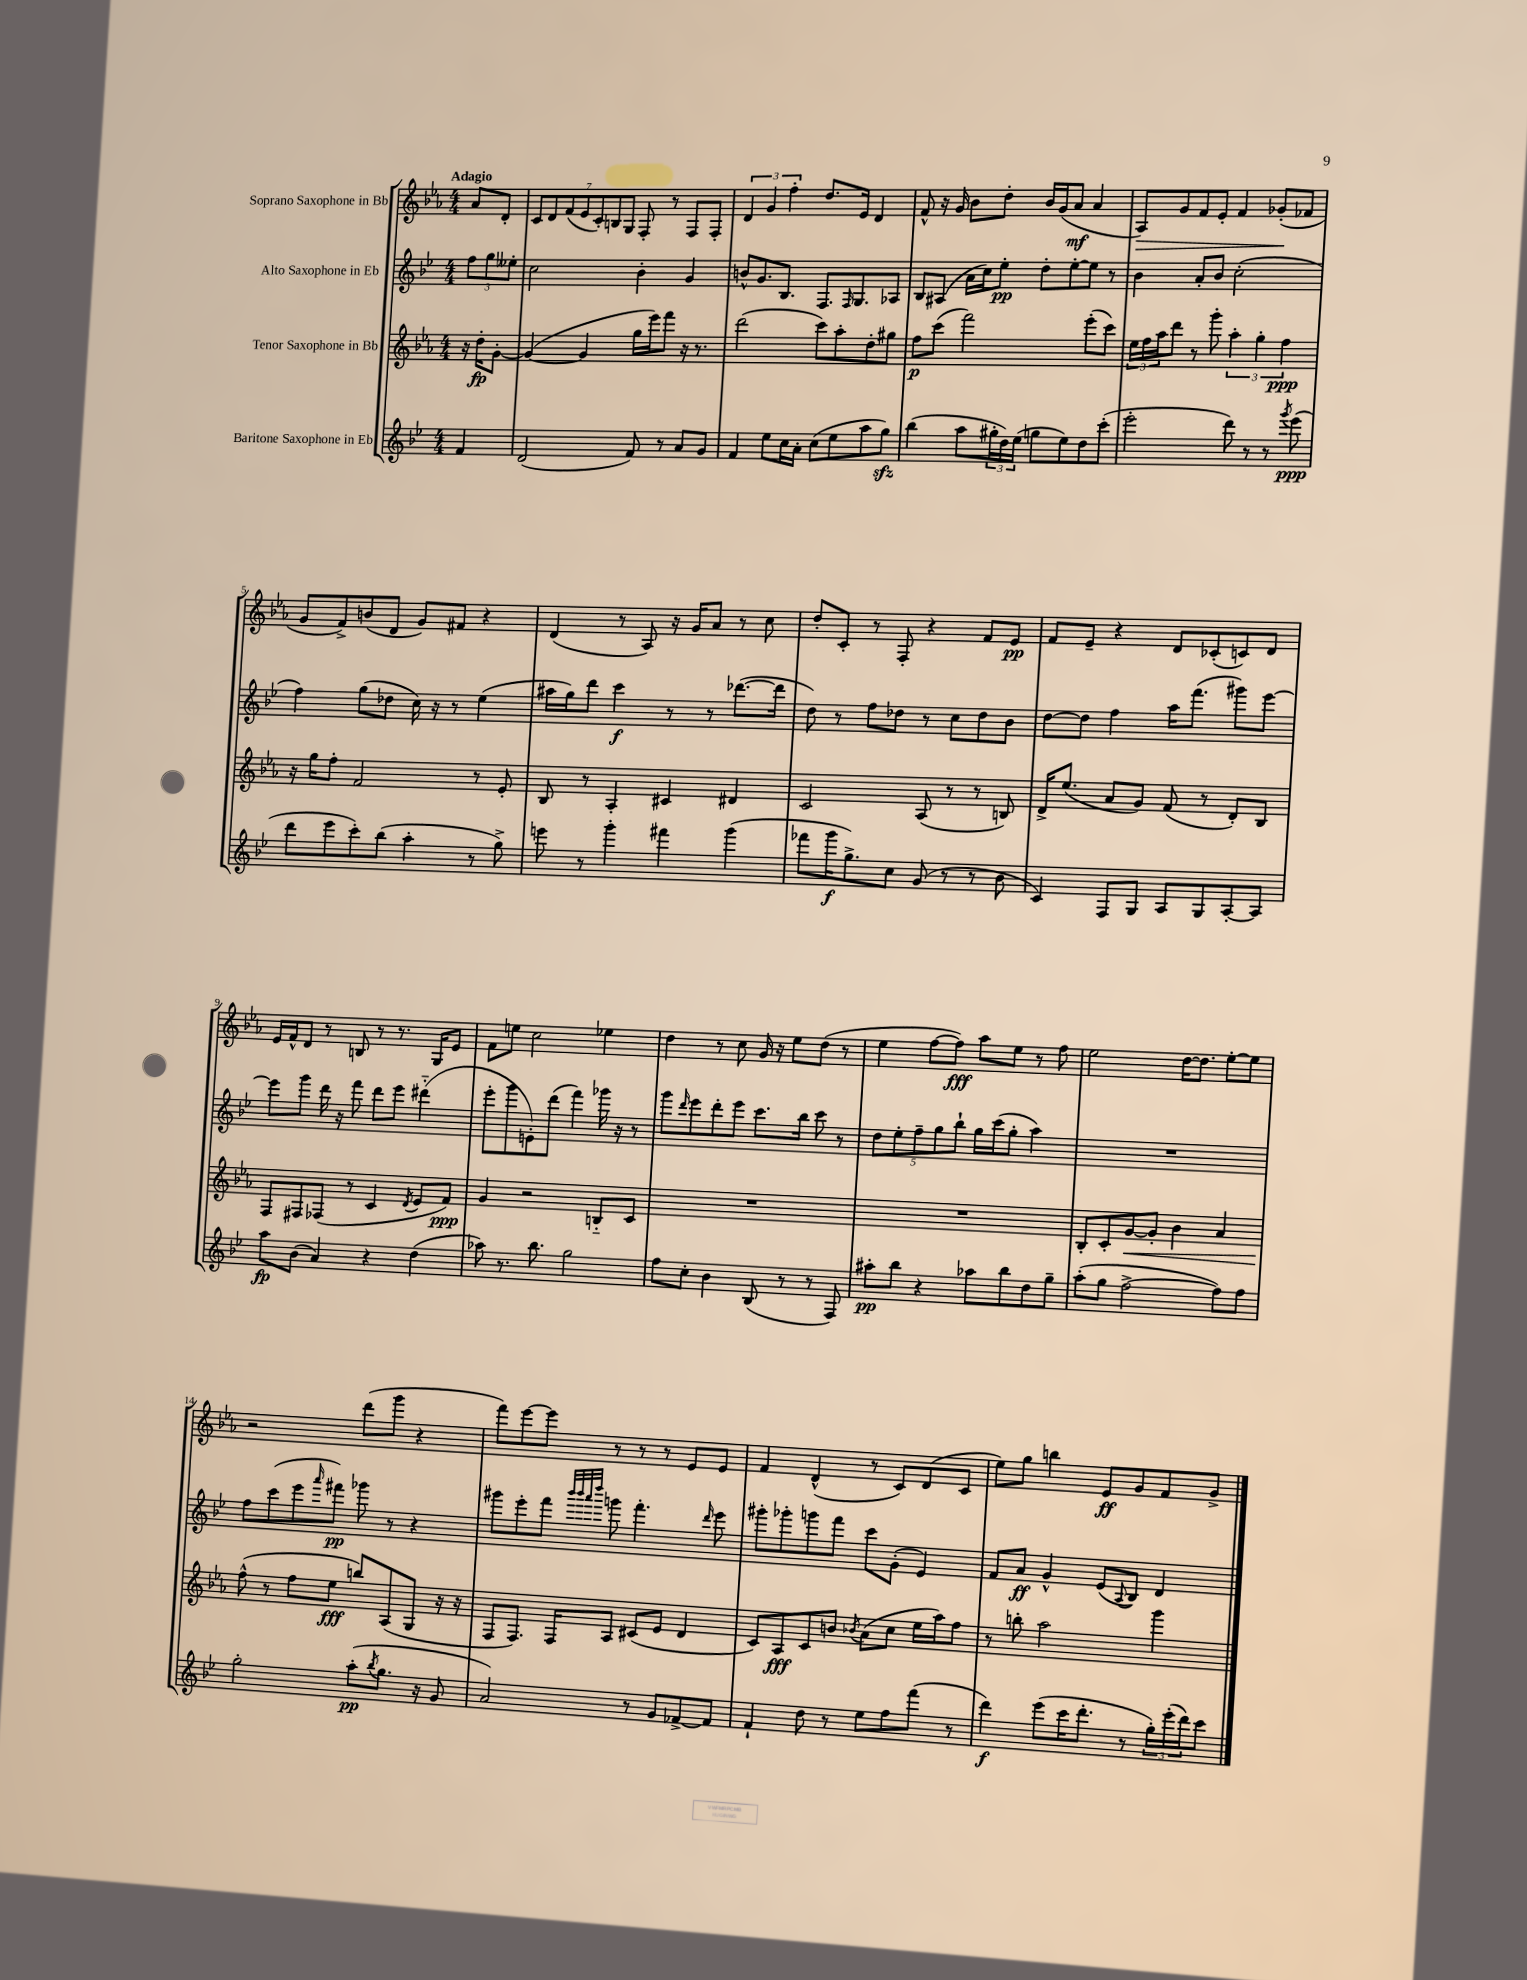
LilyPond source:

<<
\new StaffGroup <<
\new Staff = "s0" \with { instrumentName = "Soprano Saxophone in Bb" } {
    \clef treble \key ees \major \numericTimeSignature \time 4/4 \partial 4 \tempo "Adagio"
    aes'8 d'8-. |
    \tuplet 7/4 { c'8 d'8 f'8( ees'8 c'8-.) b8 g8 } f8-. r8 f8 f8-. |
    \tuplet 3/2 { d'4 g'4 f''4-. } d''8. ees'16 d'4 |
    f'8-^ r16 g'16 bes'8 d''8-. bes'16 g'16( aes'8\mf aes'4 |
    aes8\>) g'8 f'8 ees'8-. f'4 ges'8-.\!( fes'8 |
    g'8 f'8->) b'8( d'8 g'8) fis'8 r4 |
    d'4( r8 aes8) r16 g'16 aes'8 r8 c''8 |
    d''8-. c'8-. r8 f8-. r4 f'8 ees'8\pp |
    f'8 ees'8-- r4 d'8 ces'8-.( c'8) d'8 |
    ees'16 f'16-^ d'8 r8 b8 r8 r8. g16 ees'8 |
    f'8 e''8 c''2 ees''4 |
    d''4 r8 c''8 g'16 r16 ees''8 d''8( r8 |
    ees''4 f''8~ f''8\fff) aes''8 ees''8 r8 f''8 |
    ees''2 d''16~ d''8. ees''8~-. ees''8 |
    r2 d'''8( g'''8 r4 |
    f'''8) ees'''8~ ees'''8 r8 r8 r8 ees'8 ees'8 |
    f'4 d'4-^( r8 c'8) d'8( c'8 |
    ees''8) g''8 b''4 ees'8\ff g'8 f'8 g'8-> \bar "|." |
}
\new Staff = "s1" \with { instrumentName = "Alto Saxophone in Eb" } {
    \clef treble \key bes \major \numericTimeSignature \time 4/4 \partial 4
    \tuplet 3/2 { f''8 g''8 eeses''8-. } |
    c''2 bes'4-. g'4 |
    b'8-^ g'8. bes8. f8. \grace { f16 } g8. aes8 |
    bes8 ais8( a'16 c''16) ees''8-.\pp d''8-. ees''8~-. ees''8 r8 |
    bes'4 a'8-. bes'8 c''2-.( |
    f''4) g''8( des''8 c''16) r16 r8 ees''4( |
    ais''16 g''16) d'''8 c'''4\f r8 r8 des'''8.~( des'''16 |
    d''8) r8 f''8 des''8 r8 c''8 des''8 bes'8 |
    d''8~ d''8 f''4 a''16 f'''8.( gis'''8) ees'''8~ |
    ees'''8 g'''8 d'''16 r16 f'''8 d'''8 ees'''8 dis'''4-_( |
    ees'''8-. g'''8 e'8-.) d'''8( f'''4) ges'''16 r16 r8 |
    g'''8 \grace { d'''16 } ees'''8 d'''8-. ees'''8 c'''8. bes''16 c'''8 r8 |
    \tuplet 5/4 { d''8 ees''8-. f''8-- g''8 bes''8-! } g''16 c'''16( g''8-. a''4) |
    R1 |
    f''8 c'''8( ees'''8 \grace { a'''16 } fis'''8\pp) ges'''8 r8 r4 |
    gis'''8 ees'''8-. f'''8 \grace { bes'''32 bes'''32 a'''32 d''''32 } g'''8 f'''4.-. \grace { d'''16 } ees'''8 |
    gis'''8-. ges'''8-. g'''8 f'''8 c'''8 g'8-.( ees'4) |
    f'8 a'8\ff g'4-^ ees'8( \appoggiatura { a8 } bes8) d'4 \bar "|." |
}
\new Staff = "s2" \with { instrumentName = "Tenor Saxophone in Bb" } {
    \clef treble \key ees \major \numericTimeSignature \time 4/4 \partial 4
    r16 d''16-.\fp g'8~-. |
    g'4~( g'4 g''16 ees'''16) f'''8 r16 r8. |
    d'''2( c'''8) aes''8-. d''8-. gis''8 |
    f''8\p c'''8( f'''2) ees'''8-.( c'''8) |
    \tuplet 3/2 { ees''16 f''16 aes''16 } d'''8 r8 g'''8-. \tuplet 3/2 { aes''4-. g''4-. f''4\ppp } |
    r16 g''16 f''8-. f'2 r8 ees'8-. |
    bes8 r8 aes4-. cis'4 dis'4 |
    c'2 aes8( r8 r8 b8) |
    d'16-> ees''8.( aes'8 g'8) f'8( r8 d'8-.) bes8 |
    f8 fis8 fes8( r8 c'4 \acciaccatura { d'8 } ees'8 f'8\ppp) |
    g'4 r2 b8-_ c'8 |
    R1 |
    R1 |
    bes8-. c'8-. g'8~\< g'8-. bes'4 aes'4 |
    f''8-^\!( r8 f''8 ees''8\fff b''8) aes8( g8 r16 r16 |
    f8 f8.) f16 aes8 cis'8( ees'8 d'4 |
    c'8) aes8\fff c'8 b'8 \acciaccatura { bes'8 } aes'8( c''8 ees''16 aes''16) f''8 |
    r8 b''8-. aes''2 g'''4 \bar "|." |
}
\new Staff = "s3" \with { instrumentName = "Baritone Saxophone in Eb" } {
    \clef treble \key bes \major \numericTimeSignature \time 4/4 \partial 4
    f'4 |
    d'2( f'8) r8 a'8 g'8 |
    f'4 ees''8 c''16 a'16-. c''8( ees''8 a''8 g''8\sfz) |
    bes''4( a''8 \tuplet 3/2 { gis''16-. d''16) ees''16( } g''8 ees''8) d''8 c'''8-.( |
    ees'''2-. d'''8) r8 r8 \acciaccatura { g'''8 } ees'''8\ppp( |
    d'''8 ees'''8 c'''8-.) bes''8( a''4-. r8 g''8->) |
    e'''8 r8 g'''4-. fis'''4 g'''4( |
    fes'''8 g'''16\f g''8.->) c''8 g'8( r8 r8 bes'8 |
    c'4) f8 g8 a8 g8 a8~-. a8 |
    a''8\fp bes'8( a'4) r4 d''4( |
    aes''8) r8. bes''8. g''2 |
    f''8 c''8-. bes'4 bes8( r8 r8 f8) |
    ais''8-.\pp bes''8 r4 aes''8 bes''8 d''8 g''8-- |
    a''8-.( g''8 f''2~-> f''8) f''8 |
    g''2-. a''8-.\pp( \acciaccatura { bes''8 } g''8. r16 g'8 |
    a'2) r8 g'8 fes'8~-> fes'8 |
    f'4-! d''8 r8 ees''8 f''8 f'''8( r8 |
    d'''4\f) ees'''8( c'''16 d'''8.-. r8 \tuplet 3/2 { g''16-.) ees'''16-.( d'''16) } c'''8 \bar "|." |
}
>>
>>
